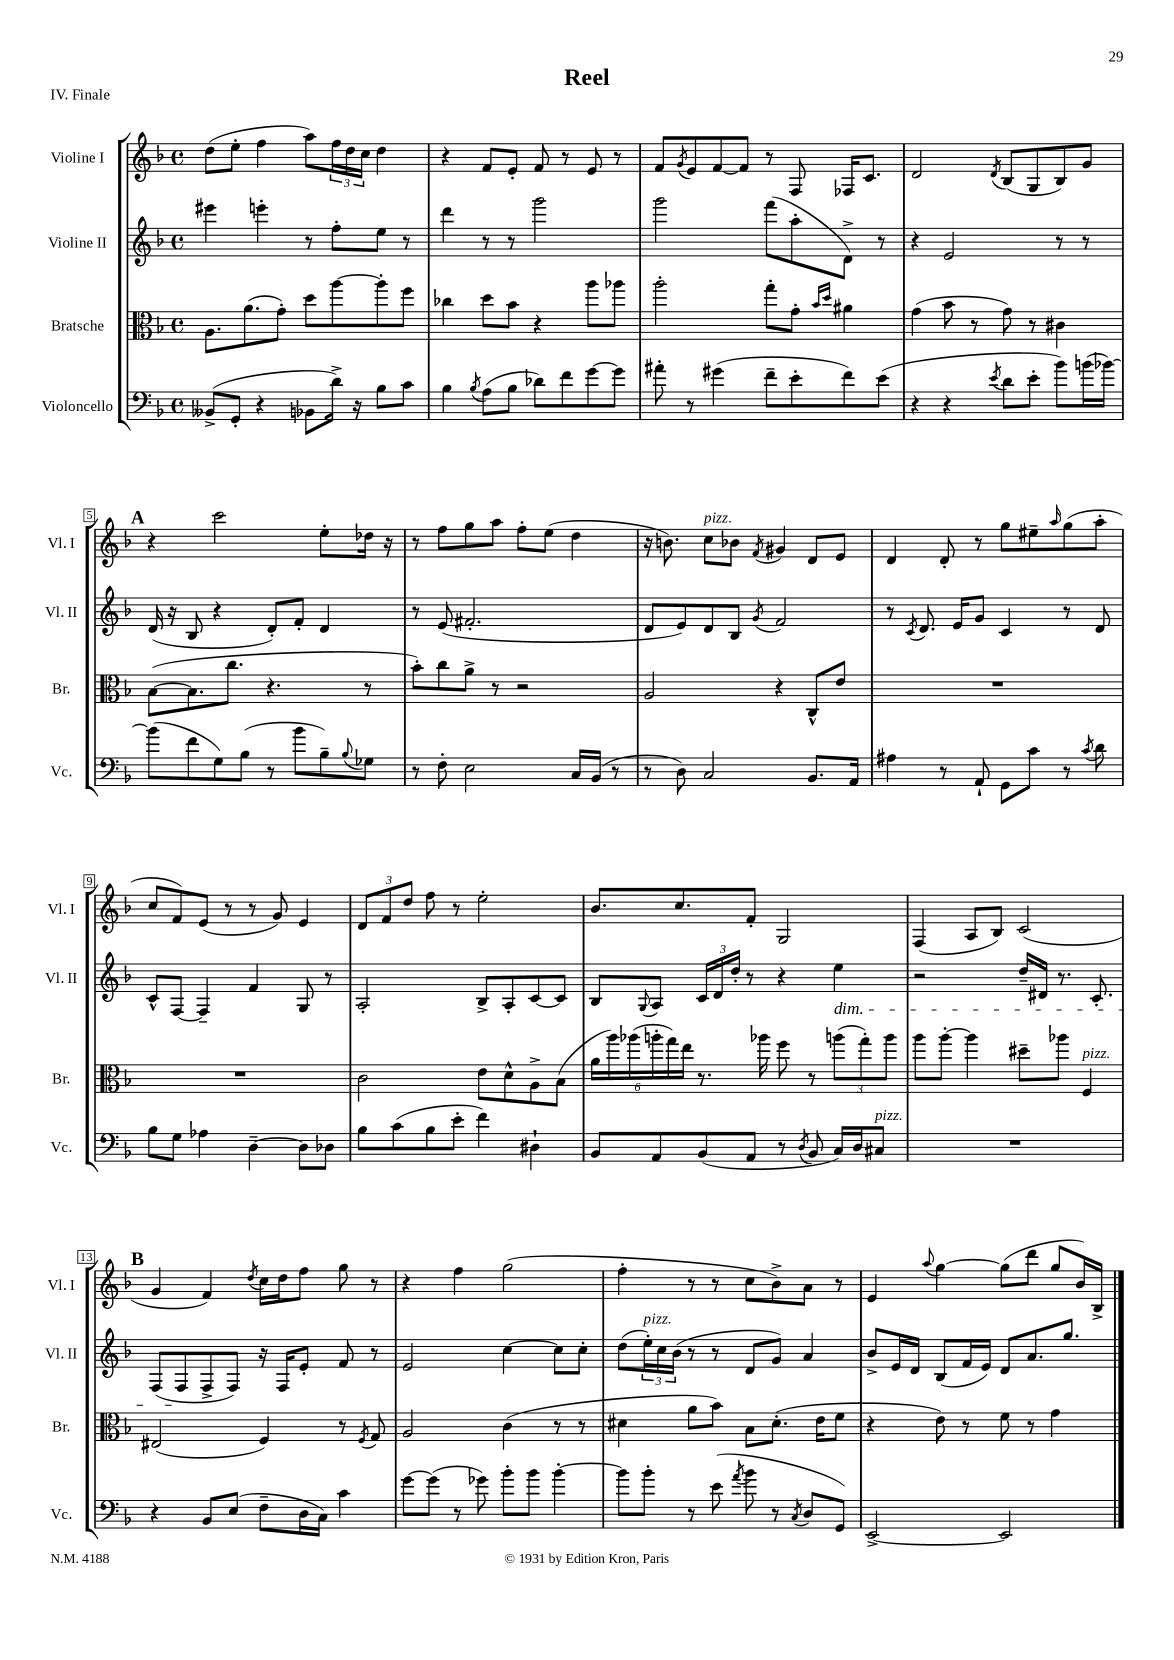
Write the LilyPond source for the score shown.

\header { title = "Reel" piece = "IV. Finale" }
<<
\new StaffGroup <<
\new Staff = "s0" \with { instrumentName = "Violine I" shortInstrumentName = "Vl. I" } {
    \clef treble \key f \major \defaultTimeSignature \time 4/4
    d''8( e''8-. f''4 a''8) \tuplet 3/2 { f''16 d''16 c''16 } d''4 |
    r4 f'8 e'8-. f'8 r8 e'8 r8 |
    f'8 \acciaccatura { g'8 } e'8 f'8~ f'8 r8 f8 fes16 c'8. |
    d'2 \acciaccatura { d'8 } bes8( g8 bes8) g'8 |
    \mark \markup { \bold "A" } r4 c'''2 e''8-. des''16 r16 |
    r8 f''8 g''8 a''8 f''8-. e''8( d''4 |
    r16 b'8.) c''8^\markup { \italic "pizz." } bes'8 \acciaccatura { f'8 } gis'4 d'8 e'8 |
    d'4 d'8-. r8 g''8 eis''8-- \grace { a''16 } g''8( a''8-. |
    c''8 f'8) e'8( r8 r8 g'8) e'4 |
    \tuplet 3/2 { d'8 f'8 d''8 } f''8 r8 e''2-. |
    bes'8. c''8. f'8-. g2 |
    f4( a8 bes8) c'2( |
    \mark \markup { \bold "B" } g'4 f'4) \acciaccatura { d''8 } c''16 d''16 f''8 g''8 r8 |
    r4 f''4 g''2( |
    f''4-. r8 r8 c''8 bes'8->) a'8 r8 |
    e'4 \appoggiatura { a''8 } g''4~ g''8( d'''8 g''8 bes'16) bes16-> \bar "|." |
}
\new Staff = "s1" \with { instrumentName = "Violine II" shortInstrumentName = "Vl. II" } {
    \clef treble \key f \major \defaultTimeSignature \time 4/4
    eis'''4 e'''4-. r8 f''8-. e''8 r8 |
    d'''4 r8 r8 g'''2 |
    g'''2 f'''8( a''8-. d'8->) r8 |
    r4 e'2 r8 r8 |
    \mark \markup { \bold "A" } d'16( r16 bes8 r4 d'8-.) f'8-. d'4 |
    r8 e'8( fis'2.-. |
    d'8 e'8) d'8 bes8 \acciaccatura { g'8 } f'2 |
    r8 \acciaccatura { c'8 } d'8. e'16 g'8 c'4 r8 d'8 |
    c'8-^ f8~ f4-- f'4 g8 r8 |
    a2-. bes8-> a8-. c'8~ c'8 |
    bes8 \appoggiatura { g8 } a8 \tuplet 3/2 { c'16 d'16 d''16-. } r8 r4 e''4\dim |
    r2 d''16-- dis'16 r8. c'8.-. |
    \mark \markup { \bold "B" } f8( f8\! f8-> f8) r16 f16 e'8-. f'8 r8 |
    e'2 c''4~ c''8 c''8-. |
    d''8( \tuplet 3/2 { e''16-.^\markup { \italic "pizz." }) c''16 bes'16( } r8 r8 d'8 g'8) a'4 |
    bes'8-> e'16 d'16 bes8( f'16 e'16) d'8 a'8. g''8. \bar "|." |
}
\new Staff = "s2" \with { instrumentName = "Bratsche" shortInstrumentName = "Br." } {
    \clef alto \key f \major \defaultTimeSignature \time 4/4
    a8. a'8.( g'8-.) d''8 a''8~ a''8-. f''8 |
    ces''4 d''8 bes'8 r4 a''8 aes''8 |
    a''2-. g''8-. g'8-. \grace { bes'16 d''16 } ais'4 |
    g'4( bes'8 r8 g'8) r8 cis'4 |
    \mark \markup { \bold "A" } bes8~( bes8. c''8. r4. r8 |
    bes'8-.) c''8 a'8-> r8 r2 |
    a2 r4 c8-^ e'8 |
    R1 |
    R1 |
    c'2 e'8 d'8-^ a8-> bes8( |
    \tuplet 6/4 { a'16 a''16) aes''16( a''16-. g''16) e''16 } r8. aes''16 f''8 r8 \tuplet 3/2 { a''8( g''8-.) a''8 } |
    a''8 a''8~-. a''4 dis''8-- aes''8 f4^\markup { \italic "pizz." } |
    \mark \markup { \bold "B" } eis2( f4) r8 \acciaccatura { f8 } g8 |
    a2 c'4( r8 r8 |
    dis'4 a'8 bes'8) bes8 dis'8.-.( e'16 f'8 |
    r4 e'8) r8 f'8 r8 g'4 \bar "|." |
}
\new Staff = "s3" \with { instrumentName = "Violoncello" shortInstrumentName = "Vc." } {
    \clef bass \key f \major \defaultTimeSignature \time 4/4
    beses,8->( g,8-. r4 bes,8 d'16->) r16 bes8 c'8 |
    bes4 \acciaccatura { bes8 } a8( bes8 des'8) f'8 g'8~ g'8 |
    ais'8-. r8 gis'4( f'8-- e'8-. f'8) e'8( |
    r4 r4 \acciaccatura { e'8 } d'8 e'8-. bes'8) b'16( bes'16~) |
    \mark \markup { \bold "A" } bes'8( f'8 g8) bes8( r8 bes'8 bes8--) \appoggiatura { bes8 } ges8 |
    r8 f8-. e2 c16 bes,16( r8 |
    r8 d8) c2 bes,8. a,16 |
    ais4 r8 a,8-! g,8 c'8 r8 \acciaccatura { c'8 } d'8 |
    bes8 g8 aes4 d4~-- d8 des8 |
    bes8 c'8( bes8 e'8-. f'4) dis4-! |
    bes,8 a,8 bes,8( a,8 r8 \acciaccatura { d8 } bes,8 c16) d16 cis8^\markup { \italic "pizz." } |
    R1 |
    \mark \markup { \bold "B" } r4 bes,8 e8( f8-- d16 c16) c'4 |
    g'8~ g'8( r8 ges'8) bes'8-. bes'8 bes'4~-. |
    bes'8 bes'8-. r8 e'8( \acciaccatura { a'8 } bes'8 r8 \acciaccatura { c8 } d8 g,8) |
    e,2~-> e,2 \bar "|." |
}
>>
>>
\layout { \context { \Score \override BarNumber.stencil = #(make-stencil-boxer 0.1 0.3 ly:text-interface::print) } }
